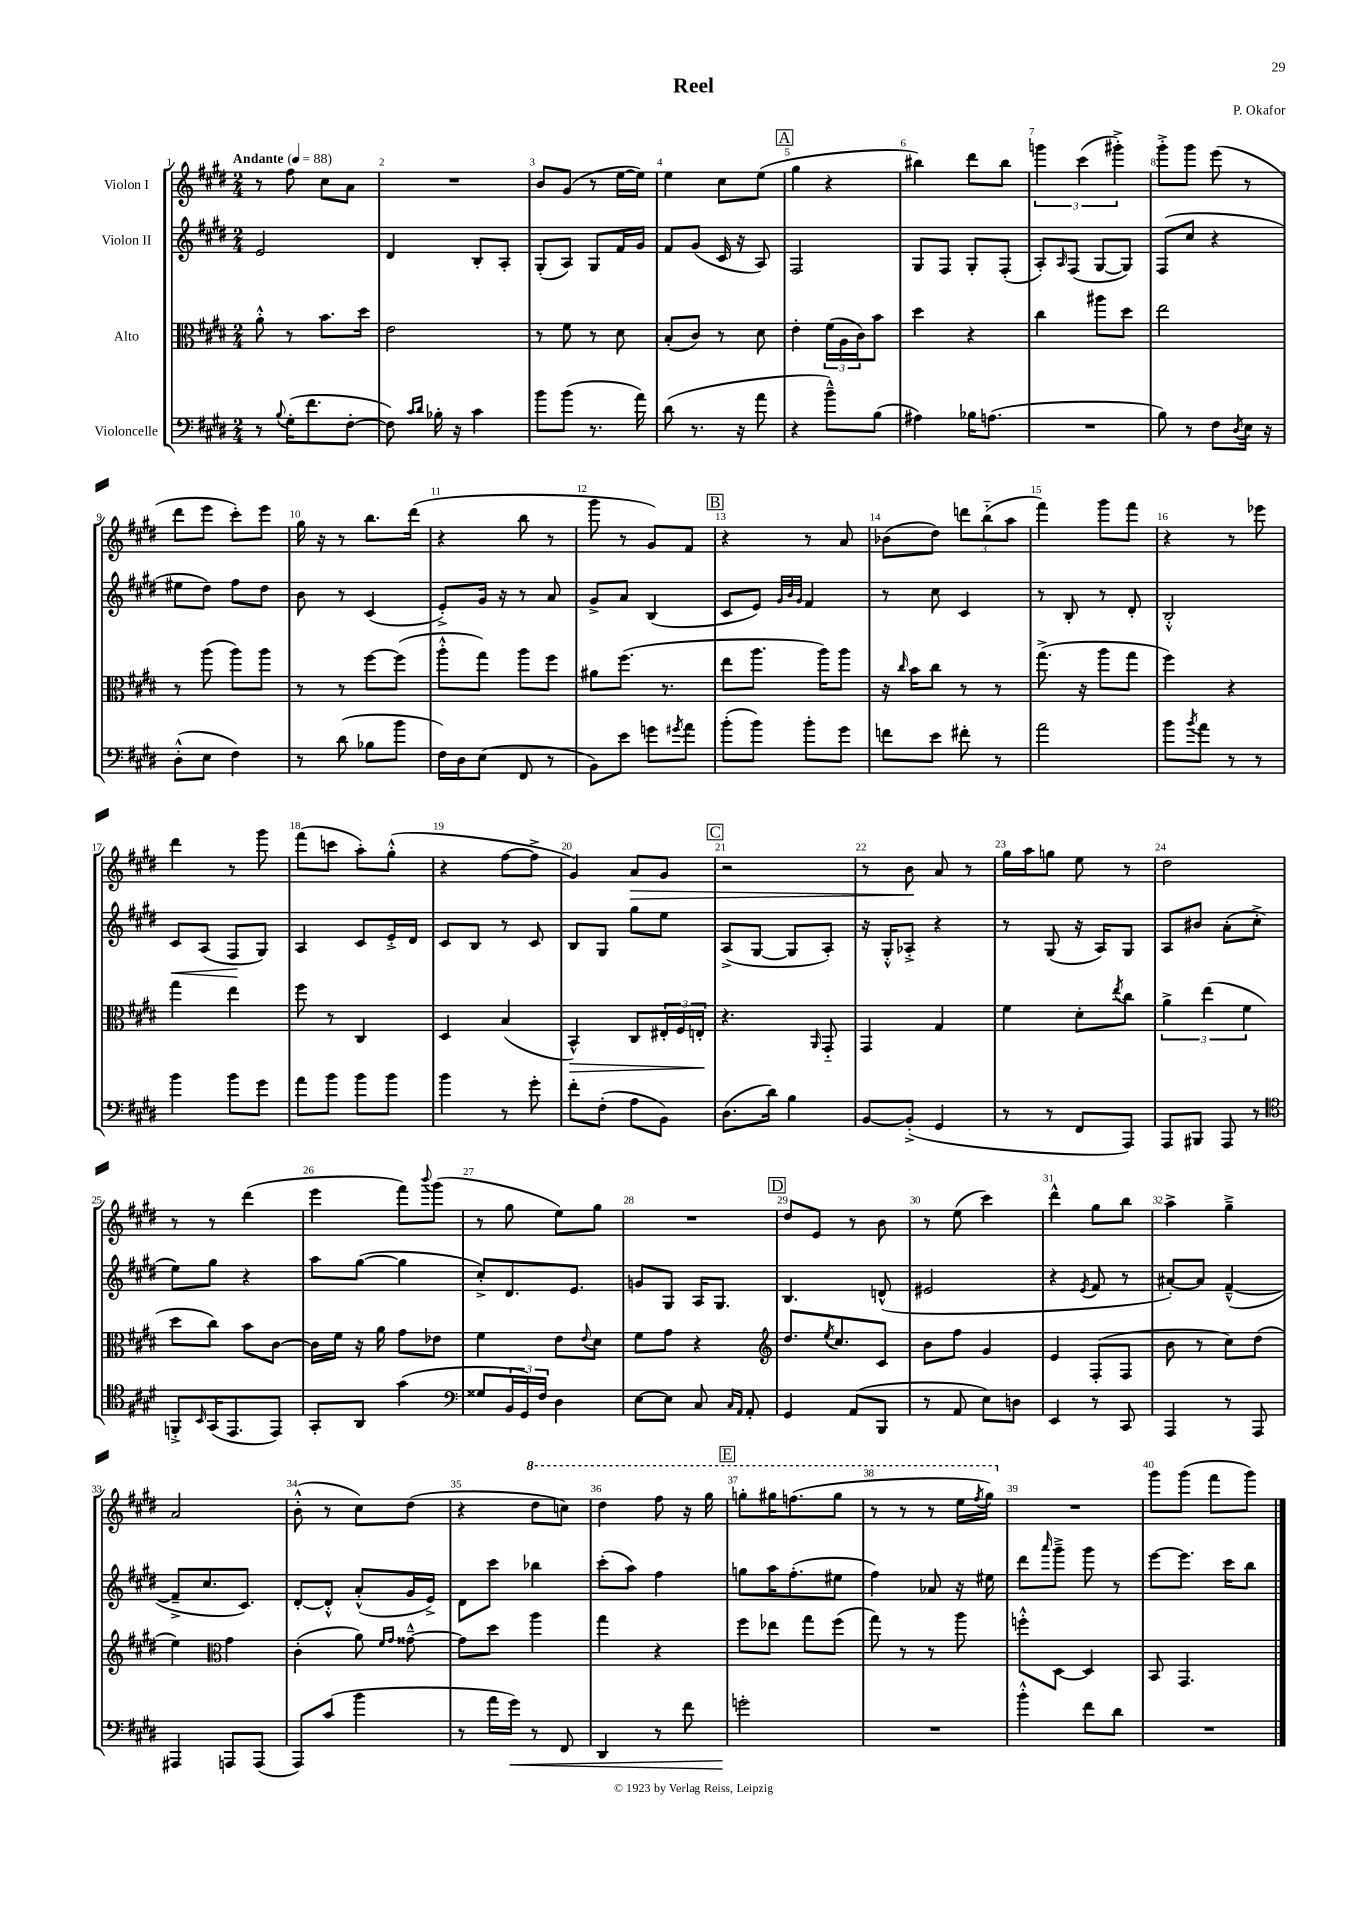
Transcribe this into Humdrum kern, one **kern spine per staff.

**kern	**kern	**kern	**kern
*staff4	*staff3	*staff2	*staff1
*clefF4	*clefC3	*clefG2	*clefG2
*k[f#c#g#d#]	*k[f#c#g#d#]	*k[f#c#g#d#]	*k[f#c#g#d#]
*M2/4	*M2/4	*M2/4	*M2/4
*MM88	*MM88	*MM88	*MM88
8r	8a'^^	2e	8r
8qqB	.	.	.
(16G#'	8r	.	8ff#
8.f#	.	.	.
.	8.b	.	8cc#
[8F#'	.	.	8a
.	16dd#	.	.
=	=	=	=
8F#])	2e	4d#	2r
16qqc#	.	.	.
16qqd#	.	.	.
16B-'	.	.	.
16r	.	.	.
4c#	.	8B'	.
.	.	8A'	.
=	=	=	=
8b	8r	(8G#'	8b
(8b	8f#	8A)	(8g#
8.r	8r	8G#	8r
.	8d#	16f#	[16ee
16a)	.	16g#	16ee])
=	=	=	=
(8d#	(8B'	8f#	4ee
8.r	8c#)	(8g#	.
.	8r	16c#	8cc#
16r	.	16r	.
8a	8d#	8A)	(8ee
=	=	=	=
4r	4e'	2F#	4gg#
8b~^^)	(24f#	.	4r
.	24A	.	.
.	24c#)	.	.
(8B	8b	.	.
=	=	=	=
4A#)	4dd#	8G#	4bb#)
.	.	8F#	.
16B-	4r	8G#'	8ddd#
(8.A	.	.	.
.	.	(8F#'	8bb#
=	=	=	=
2r	4cc#	8A')	6ggg
.	.	16qqA	.
.	.	(8F#	.
.	.	.	(6ccc#
.	8aa#	[8G#	.
.	.	.	6ggg#'^)
.	8dd#	8G#])	.
=	=	=	=
8B)	2ee	(8F#	8ggg#'^
8r	.	8cc#	8ggg#
8F#	.	4r	(8eee
8qD#	.	.	.
16E	.	.	8r
16r	.	.	.
=	=	=	=
(8D#'^^	8r	8ee#	8ddd#
8E	(8aa	8dd#)	8eee
4F#)	8aa)	8ff#	8ccc#')
.	8aa	8dd#	8eee
=	=	=	=
8r	8r	8b	16gg#
.	.	.	16r
(8d#	8r	8r	8r
8B-	[8ff#	(4c#	8.bb
8b	(8ff#]	.	.
.	.	.	(16ddd#
=	=	=	=
16F#)	8aa'^^	8e'^)	4r
16D#	.	.	.
(8E	8gg#)	16g#	.
.	.	16r	.
8FF#	8aa	8r	8bb
8r	8ff#	8a	8r
=	=	=	=
8BB)	8a#	8g#^	8ggg#
8e	(8.ff#	8a	8r
8g	.	(4B	8g#)
.	8.r	.	.
8qg#	.	.	.
8a	.	.	8f#
=	=	=	=
(8b'	8ee	8c#	4r
8b)	8.aa	8e)	.
.	.	32qqg#	.
.	.	32qqb	.
.	.	32qqg#	.
8b'	.	4f#	8r
.	16aa)	.	.
8g#	8aa	.	8a
=	=	=	=
8f	16r	8r	(8b-
.	16qqcc#	.	.
.	16b	.	.
8e	8cc#	8cc#	8dd#)
8f#'	8r	4c#	12ddd
.	.	.	(12bb'~
8r	8r	.	.
.	.	.	12aa
=	=	=	=
2a	(8.gg#^	8r	4fff#)
.	.	8B'	.
.	16r	.	.
.	8aa	8r	8ggg#
.	8gg#	8d#'	8fff#
=	=	=	=
8b	4ff#)	2B'^^	4r
8qb	.	.	.
8a	.	.	.
8r	4r	.	8r
8r	.	.	8eee-
=	=	=	=
4b	4gg#	8c#	4ddd#
.	.	(8A	.
8b	4ee	8F#	8r
8g#	.	8G#)	8ggg#
=	=	=	=
8a	8ff#	4A	(8fff#
8b	8r	.	8ccc
8b	4C#	8c#	8aa')
8b	.	16e'^	(8gg#'^^
.	.	16d#	.
=	=	=	=
4b	4D#	8c#	4r
.	.	8B	.
8r	(4B	8r	[8ff#
8g#'	.	8c#	8ff#^]
=	=	=	=
8f#'	4BB^^)	8B	4g#)
(8F#'	.	8G#	.
8A	8C#	8gg#	8a
8BB)	24E#'	8ee	8g#
.	24F#	.	.
.	24E'	.	.
=	=	=	=
(8.D#	4.r	(8A^	2r
.	.	[8G#	.
16d#)	.	.	.
4B	.	8G#]	.
.	16qqAA	.	.
.	8GG#'~	8A')	.
=	=	=	=
[8BB	4GG#	16r	8r
.	.	16G#'^^	.
(8BB'^]	.	8A-'^	8b
4GG#	4G#	4r	8a
.	.	.	8r
=	=	=	=
8r	4f#	8r	16gg#
.	.	.	16aa
8r	.	(8G#	8gg
8FF#	8d#'	16r	8ee
.	.	16A)	.
.	8qee	.	.
8AAA)	8cc#	8G#	8r
=	=	=	=
8AAA	6a^	8A	2dd#
8BBB#	.	8b#	.
.	(6ee	.	.
8AAA	.	(8a'	.
.	6f#	.	.
8r	.	8cc#'^	.
=	=	=	=
*clefC4	*	*	*
8FF'^	8dd#	8ee)	8r
16qqBB	.	.	.
(16GG#	8cc#)	8gg#	8r
8.EE	.	.	.
.	8b	4r	(4ddd#
8EE)	[8c#	.	.
=	=	=	=
8GG#'	16c#]	8aa	4eee
.	16f#	.	.
8AA	16r	([8gg#	.
.	16a	.	.
(4g#	8g#	4gg#]	8fff#)
.	.	.	8qqbbb
.	8e-	.	(8ggg#
=	=	=	=
*clefF4	*	*	*
8G##	4f#	8cc#'^)	8r
24BB	.	8.d#	8gg#
24GG#)	.	.	.
24F#	.	.	.
4D#	8e	.	8ee)
.	.	8.e	.
.	8qqe	.	.
.	8d#	.	8gg#
=	=	=	=
[8E	8f#	8g	2r
8E]	8g#	8G#	.
8C#	4r	16A	.
.	.	8.G#	.
16qqC#	.	.	.
16qqAA	.	.	.
8AA'	.	.	.
=	=	=	=
*	*clefG2	*	*
4GG#	8.dd#	4.B	8dd#
.	.	.	8e
.	8qee	.	.
.	8.cc#	.	.
(8AA	.	.	8r
8BBB	8c#	(8d^^	8b
=	=	=	=
8r	8b	2e#	8r
8AA	8ff#	.	(8ee
8E)	4g#	.	4ccc#)
8D	.	.	.
=	=	=	=
4EE	4e	4r	4ddd#^^
.	.	8qe	.
8r	(8F#'	8f#	8gg#
8CC#	8F#	8r	8bb
=	=	=	=
4AAA	8b	[8a#')	4aa^
.	8r	8a#]	.
8r	8cc#)	([4f#~^^	4gg#~^
8AAA	(8dd#	.	.
=	=	=	=
4AAA#	4ee)	8f#~^]	2a
.	.	8.cc#	.
*	*clefC3	*	*
8AAA	4g#	.	.
.	.	8.c#)	.
(8AAA	.	.	.
=	=	=	=
8AAA)	(4c#'	[8d#'	(8b'^^
(8c#	.	8d#'^^]	8r
4b	8a)	(8a'^^	8cc#)
.	16qqf#	.	.
.	16qqg#	.	.
.	[8g##~^^	16g#	(8dd#
.	.	16e^)	.
=	=	=	=
8r	8g##]	8d#	4r
16a	8dd#	8ccc#	.
16g#)	.	.	.
8r	4aa	4bb-	8ddd#
8FF#	.	.	8ccc)
=	=	=	=
4DD#	4gg#	(8ccc#'	4ddd#
.	.	8aa)	.
8r	4r	4ff#	8fff#
8f#	.	.	16r
.	.	.	16ggg#
=	=	=	=
2g'	8ff#	8gg	8ggg'
.	8ee-	16aa	16ggg#
.	.	(8.ff#'	(8.fff
.	8gg#	.	.
.	(8ff#	8ee#	8ggg#
=	=	=	=
2r	8gg#)	4ff#)	8r
.	8r	.	8r
.	8r	8a-	8r
.	8aa	16r	16eee
.	.	.	8qfff#
.	.	16ee#	16ggg#)
=	=	=	=
4b'^^	8ff'^^	8ddd#	2r
.	.	16qqaaa	.
.	[8D#	8ggg#~^	.
8f#	4D#]	8ggg#	.
8d#	.	8r	.
=	=	=	=
2r	8BB	[8eee	8ggg#
.	4.GG#	8.eee]	(8ggg#
.	.	.	8fff#
.	.	16ccc#	.
.	.	8bb	8ggg#)
==	==	==	==
*-	*-	*-	*-
